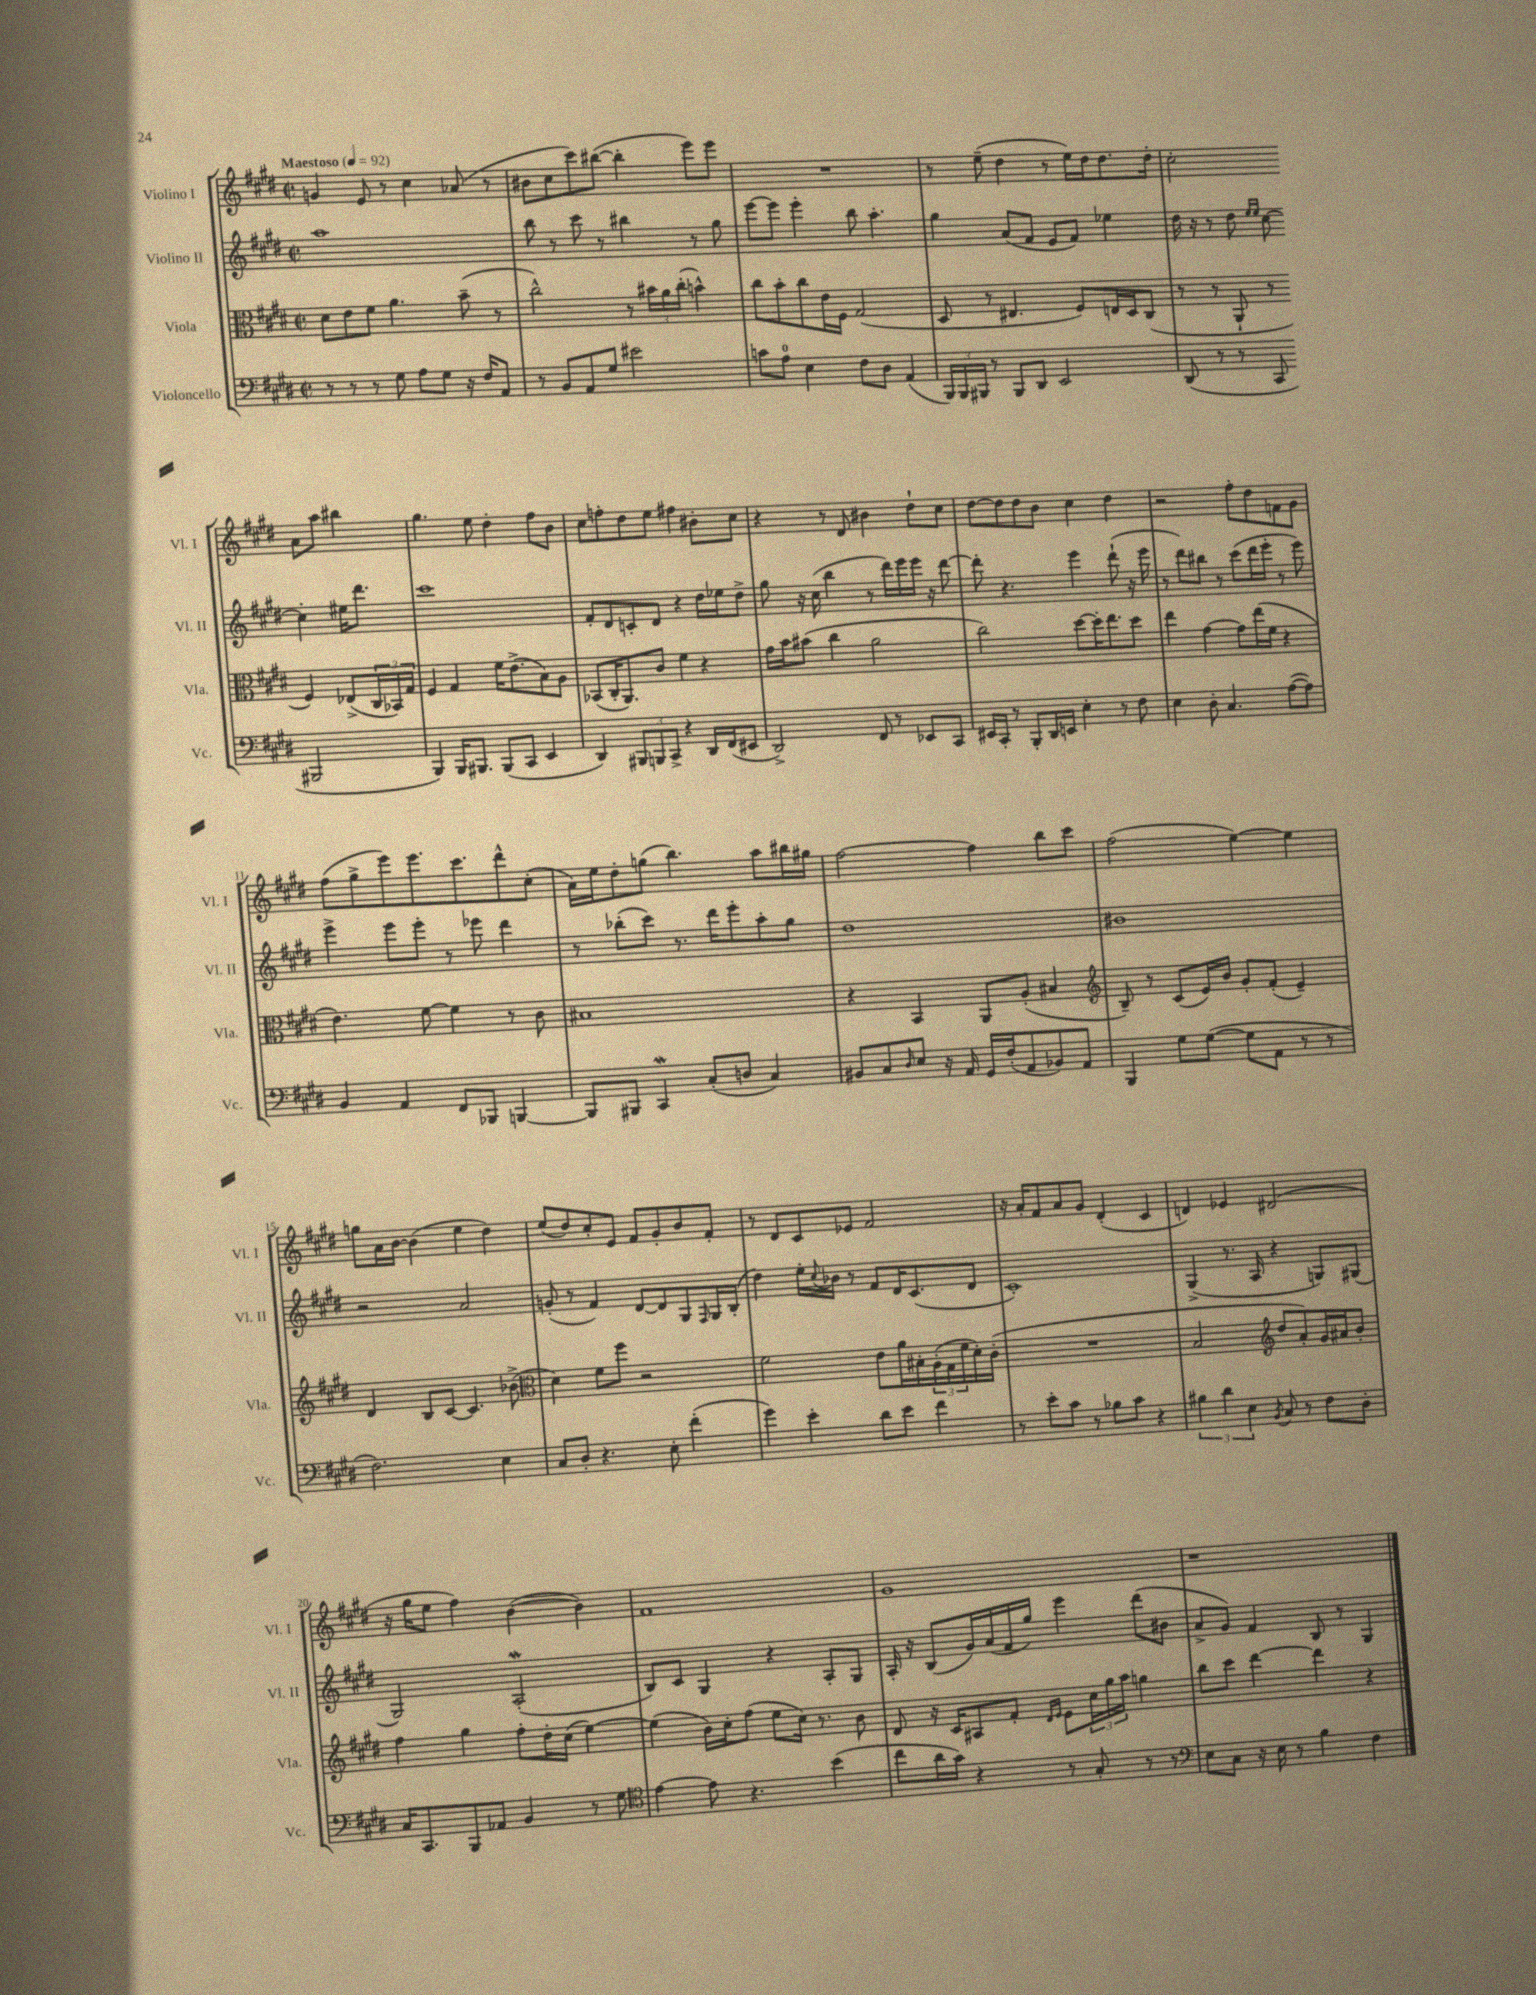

**kern	**kern	**kern	**kern
*part4	*part3	*part2	*part1
*staff4	*staff3	*staff2	*staff1
*I"Violoncello	*I"Viola	*I"Violino II	*I"Violino I
*I'Vc.	*I'Vla.	*I'Vl. II	*I'Vl. I
*clefF4	*clefC3	*clefG2	*clefG2
*k[f#c#g#d#]	*k[f#c#g#d#]	*k[f#c#g#d#]	*k[f#c#g#d#]
*M2/2	*M2/2	*M2/2	*M2/2
*met(c|)	*met(c|)	*met(c|)	*met(c|)
*MM92	*MM92	*MM92	*MM92
=1	=1	=1	=1
!	!	!	!LO:TX:a:B:t=Maestoso
8r	8d#\L	1aa	4gn/
8r	8e\	.	.
8r	8f#\J	.	8e/
8G#\	4.a\	.	8r
8A\L	.	.	4cc#\
8G#\J	.	.	.
16r	(8b~\	.	(8a-X/
16F#/KL	.	.	.
8AA/J	8r	.	8r
=2	=2	=2	=2
8r	2cc#^^\)	8bb\	8b#X\L
8BB/L	.	8r	8cc#\
8AA/	.	8ccc#\	8ccc#\)
8G#/J	.	8r	([8bb#X\J
2e#X\	8r	4bb#X\	4bb#'\]
.	24b#X\LL	.	.
.	24a\	.	.
.	(24cc#'\JJ	.	.
.	4bn^^\)	8r	8eee\L)
.	.	8gg#\	8eee\J
=3	=3	=3	=3
8cn\L	8cc#\L	[8eee\L	1r
8A\J	8b'\	8eee\J]	.
4E\	8cc#\	4eee'\	.
.	16e\L	.	.
.	16F#\JJ	.	.
8F#\L	(2G#/	8bb\	.
8D#\J	.	4.aa'\	.
(4AA/	.	.	.
=4	=4	=4	=4
24BBB/LL)	8D#/	4gg#\	8r
24BBB/	.	.	.
24BBB#X/JJ	.	.	.
8r	8r	.	(8ee~\
8BBB#/L	4.E#X/	(8a/L	4dd#\
8DD#/J	.	8f#/J	.
2EE/	.	8e/L	8r
.	8F#/L)	8f#/J)	16ee\LL)
.	.	.	16dd#\J
.	16En/L	4ee-X\	8.dd#\
.	16D#/J	.	.
.	(8C#/J	.	.
.	.	.	16dd#'\Jk
=5	=5	=5	=5
(8DD#/	8r	16dd#\	2cc#'\
.	.	16r	.
8r	8r	8r	.
8r	8AA`/	8dd#\	.
.	.	16qqee/LL	.
.	.	16qqee/JJ	.
8CC#/	8r	[8cc#\	.
2BBB#X/	4F#/)	4cc#'\]	8a\L
.	.	.	8aa\J
.	(8E-X^/L	16ee#X\KL	4bb#X\
.	.	8.ddd#\J	.
.	24C#/L	.	.
.	24BB-X/)	.	.
.	24G#/JJ	.	.
!!LO:LB:g=z
=6	=6	=6	=6
4BBB/)	4F#/	1ccc#	4.gg#\
16BBB/KL	4G#/	.	.
8.BBB#X/J	.	.	.
.	.	.	8ee\
(8BBB#/L	16f#\KL	.	4dd#'\
.	(8.e^\	.	.
8CC#/J	.	.	.
4EE/	8B\)	.	8ff#\L
.	8A\J	.	8b\J
=7	=7	=7	=7
4DD#/)	(8BB-X/L	8f#'/L	8cc#\L
.	16C#'/K	8d#/	8ffn'\
.	8.AA/)	.	.
12BBB#X/L	.	8cn'/	8dd#\
12BBBn/	.	.	.
.	8c#/J	8d#/J	8ee\J
12CC#^/J	.	.	.
4r	4f#\	4r	4ff#X\
16DD#/LL	4r	16dd#\LL	8b#X'\L
(16FF#/J	.	16ee-X\J	.
8EE#X/J	.	8dd#^\J	8cc#\J
=8	=8	=8	=8
2DD#^/)	16g#\LL	8gg#\	4r
.	16b\J	.	.
.	(8b#X\J	16r	.
.	.	(16cc#\	.
.	4cc#\	4bb\	8r
.	.	.	8d#/
8FF#/	2a\	8r	4b#X\
8r	.	16ddd#\LL)	.
.	.	16eee\	.
8EE-X/L	.	16eee\JJ	8dd#`\L
.	.	16r	.
8CC#/J	.	[8ddd#\	8cc#\J
=9	=9	=9	=9
16EE#X/LL	2cc#\)	8ddd#'\]	[8dd#\L
16CC#'/JJ	.	.	.
8r	.	4.r	8dd#\]
8BBB'/L	.	.	8dd#\
16DD#/L	.	.	8b\J
16EEn/JJ	.	.	.
4E'\	[8dd#\L	4eee\	4cc#\
.	16dd#'\K]	.	.
.	8.ee\	.	.
8r	.	(8ddd#`\	4dd#\
8F#\	8dd#\J	16r	.
.	.	16eee\	.
=10	=10	=10	=10
4E\	4ee\	8r	2r
.	.	8ddd#\L)	.
8D#'\	[4g#\	8bb#X\J	.
4.C#/	.	8r	.
.	8g#\L]	(8ccc#\L	8ff#'\L
.	(16ee\L	16ddd#\L	8dd#\
.	16f#\JJ	16eee'\JJ	.
([8A\L	4r	8r	8fn\
8A\J])	.	8eee\)	8g#\J
!!LO:LB:g=z
=11	=11	=11	=11
4BB/	4.e\)	4eee^\	(8ff#\L
.	.	.	8gg#^\
4AA/	.	8eee\L	8eee\)
.	[8f#\	8eee'\J	8.eee\
8FF#/L	4f#\]	8r	.
.	.	.	8.ccc#\
8BBB-X/J	.	8eee-X\	.
[4BBBn/	8r	4ddd#\	8ddd#^^\
.	8c#\	.	(8cc#'\J
=12	=12	=12	=12
8BBB/L]	1B#X	8r	16a\LL)
.	.	.	16ee\J
8BBB#X/J	.	(8bb-X'\L	8dd#'\
4CC#W/	.	8ccc#\J)	(8ggn\J
.	.	8.r	4.bb\)
(8C#'/L	.	.	.
.	.	16ddd#\KL	.
8Dn/J	.	8eee'\	.
4C#/)	.	8aa'\	8aa\L
.	.	8gg#\J	16bb#X\L
.	.	.	16gg#X\JJ
=13	=13	=13	=13
8BB#X/L	4r	1dd#	[2ff#\
8C#/	.	.	.
16qqD#/	.	.	.
8E/J	4BB/	.	.
16r	.	.	.
16AA/	.	.	.
16GG#/LL	8AA/L	.	4ff#\]
(16F#'/J	.	.	.
8AA/	(8A'/J	.	.
8BB-X/)	4B#X/	.	8bb\L
8AA/J	.	.	8ccc#\J
=14	=14	=14	=14
*	*clefG2	*	*
4BBB/	8B~/)	1b#X	(2ff#\
.	8r	.	.
8G#\L	(8c#/L	.	.
([8G#\J	16e/L)	.	.
.	16b/JJ	.	.
8G#\L]	8g#'/L	.	[4ee\)
8AA\J	(8f#'/J	.	.
8r	4e~/)	.	4ee\]
8r	.	.	.
!!LO:LB:g=z
=15	=15	=15	=15
2.F#\)	4d#/	2r	8ggn\L
.	.	.	16a\L
.	.	.	[16b\JJ
.	8B/L	.	(4b\]
.	[8c#/J	.	.
.	4.c#/]	2a/	4ee\
4E\	.	.	4dd#\)
.	(8b-X^\	.	.
=16	=16	=16	=16
*	*clefC3	*	*
8C#/L	4d#\)	(8gn'/	(8ee/L
8D#'/J	.	8r	8dd#/)
4.r	8f#\L	4f#/)	8cc#'/
.	8ff#\J	.	8e/J
.	2r	[8d#/L	8f#/L
8E'\	.	8d#/]	8g#'/
(4f#'\	.	8G#/	8b/
.	.	16qqF#/	.
.	.	16G#/L	8f#'/J
.	.	(16B'/JJ	.
=17	=17	=17	=17
4g#\)	2f#\	4dd#\)	8r
.	.	.	8d#/L
4e'\	.	16ee'\LL	8c#/
.	.	8qqcc#/	.
.	.	16b-X\JJ	.
.	.	8r	8e-X/J
8d#\L	8e\L	8f#/L	2f#/
8e\J	16a\L	16d#/K	.
.	16B#X'\	(8.c#/	.
4f#\	(24A'\	.	.
.	24G#\	.	.
.	24f#\	.	.
.	16d#'\)	8d#/J	.
.	(16c#'\JJ	.	.
=18	=18	=18	=18
8r	1r	1c#')	16r
.	.	.	16a'/KL
8e'\L	.	.	8f#/
8c#\J	.	.	8a/
8r	.	.	8g#/J
8B-X\L	.	.	(4d#'/
8c#\J	.	.	.
4r	.	.	4c#/
=19	=19	=19	=19
6B#X\	2B/	(4G#^/	4dn/)
6d#\	.	.	.
.	.	8.r	4e-X/
6E\	.	.	.
.	.	16A/	.
8qBB/	.	.	.
*	*clefG2	*	*
8C#/	8dd#/L	4r	(2d#X/
8r	8a'/)	.	.
8F#\L	16g#/L	8Gn/L)	.
.	16a#X/J	.	.
8D#'\J	8b'/J	(8G#X/J	.
!!LO:LB:g=z
=20	=20	=20	=20
16C#/KL	4ff#\	2G#/)	16r
8.CC#/	.	.	16gg#\KL
.	.	.	8ee\J
8BBB/	4gg#\	.	4ff#\)
8AA-X/J	.	.	.
4BB/	8ff#'\L	(2Aw'/	([4b\
.	16dd#'\L	.	.
.	(16cc#\JJ	.	.
8r	[4ee\)	.	4b\])
8G#\	.	.	.
=21	=21	=21	=21
*clefC4	*	*	*
[4e\	(4ee\]	8B/L)	1f#
.	.	8c#/J	.
8e\]	16b\LL)	4G#/	.
.	16cc#'\J	.	.
4.r	(8ff#\J	.	.
.	8ee\L	4r	.
.	16cc#\Jk)	.	.
.	8.r	.	.
(4b\	.	8A'/L	.
.	8b\	8G#/J	.
=22	=22	=22	=22
8cc#\L	8d#/	16A'/	1g#
.	.	16r	.
16a\L	16r	(8B/L	.
16g#\JJ)	16c#/KL	.	.
4r	8A#X/	16g#/L)	.
.	.	(16a/	.
.	8f#'/J	16f#/	.
.	.	16gg#/JJ)	.
.	16qqd#/LL	.	.
.	16qqe/JJ	.	.
8r	8e\L	4eee\	.
8G#'/	24cc#\L	.	.
.	24gg#\	.	.
.	24aa\JJ	.	.
8r	4ggn\	(8ddd#\L	.
8r	.	8b#X\J	.
=23	=23	=23	=23
*clefF4	*	*	*
8E\L	8bb\L	8a^/L	1r
8C#\J	8ccc#\J	8g#/J)	.
16r	[4ddd#\	4f#/	.
16E\	.	.	.
8r	.	.	.
4B\	4ddd#\]	8B/	.
.	.	8r	.
4F#\	4r	4G#/	.
==	==	==	==
*-	*-	*-	*-
